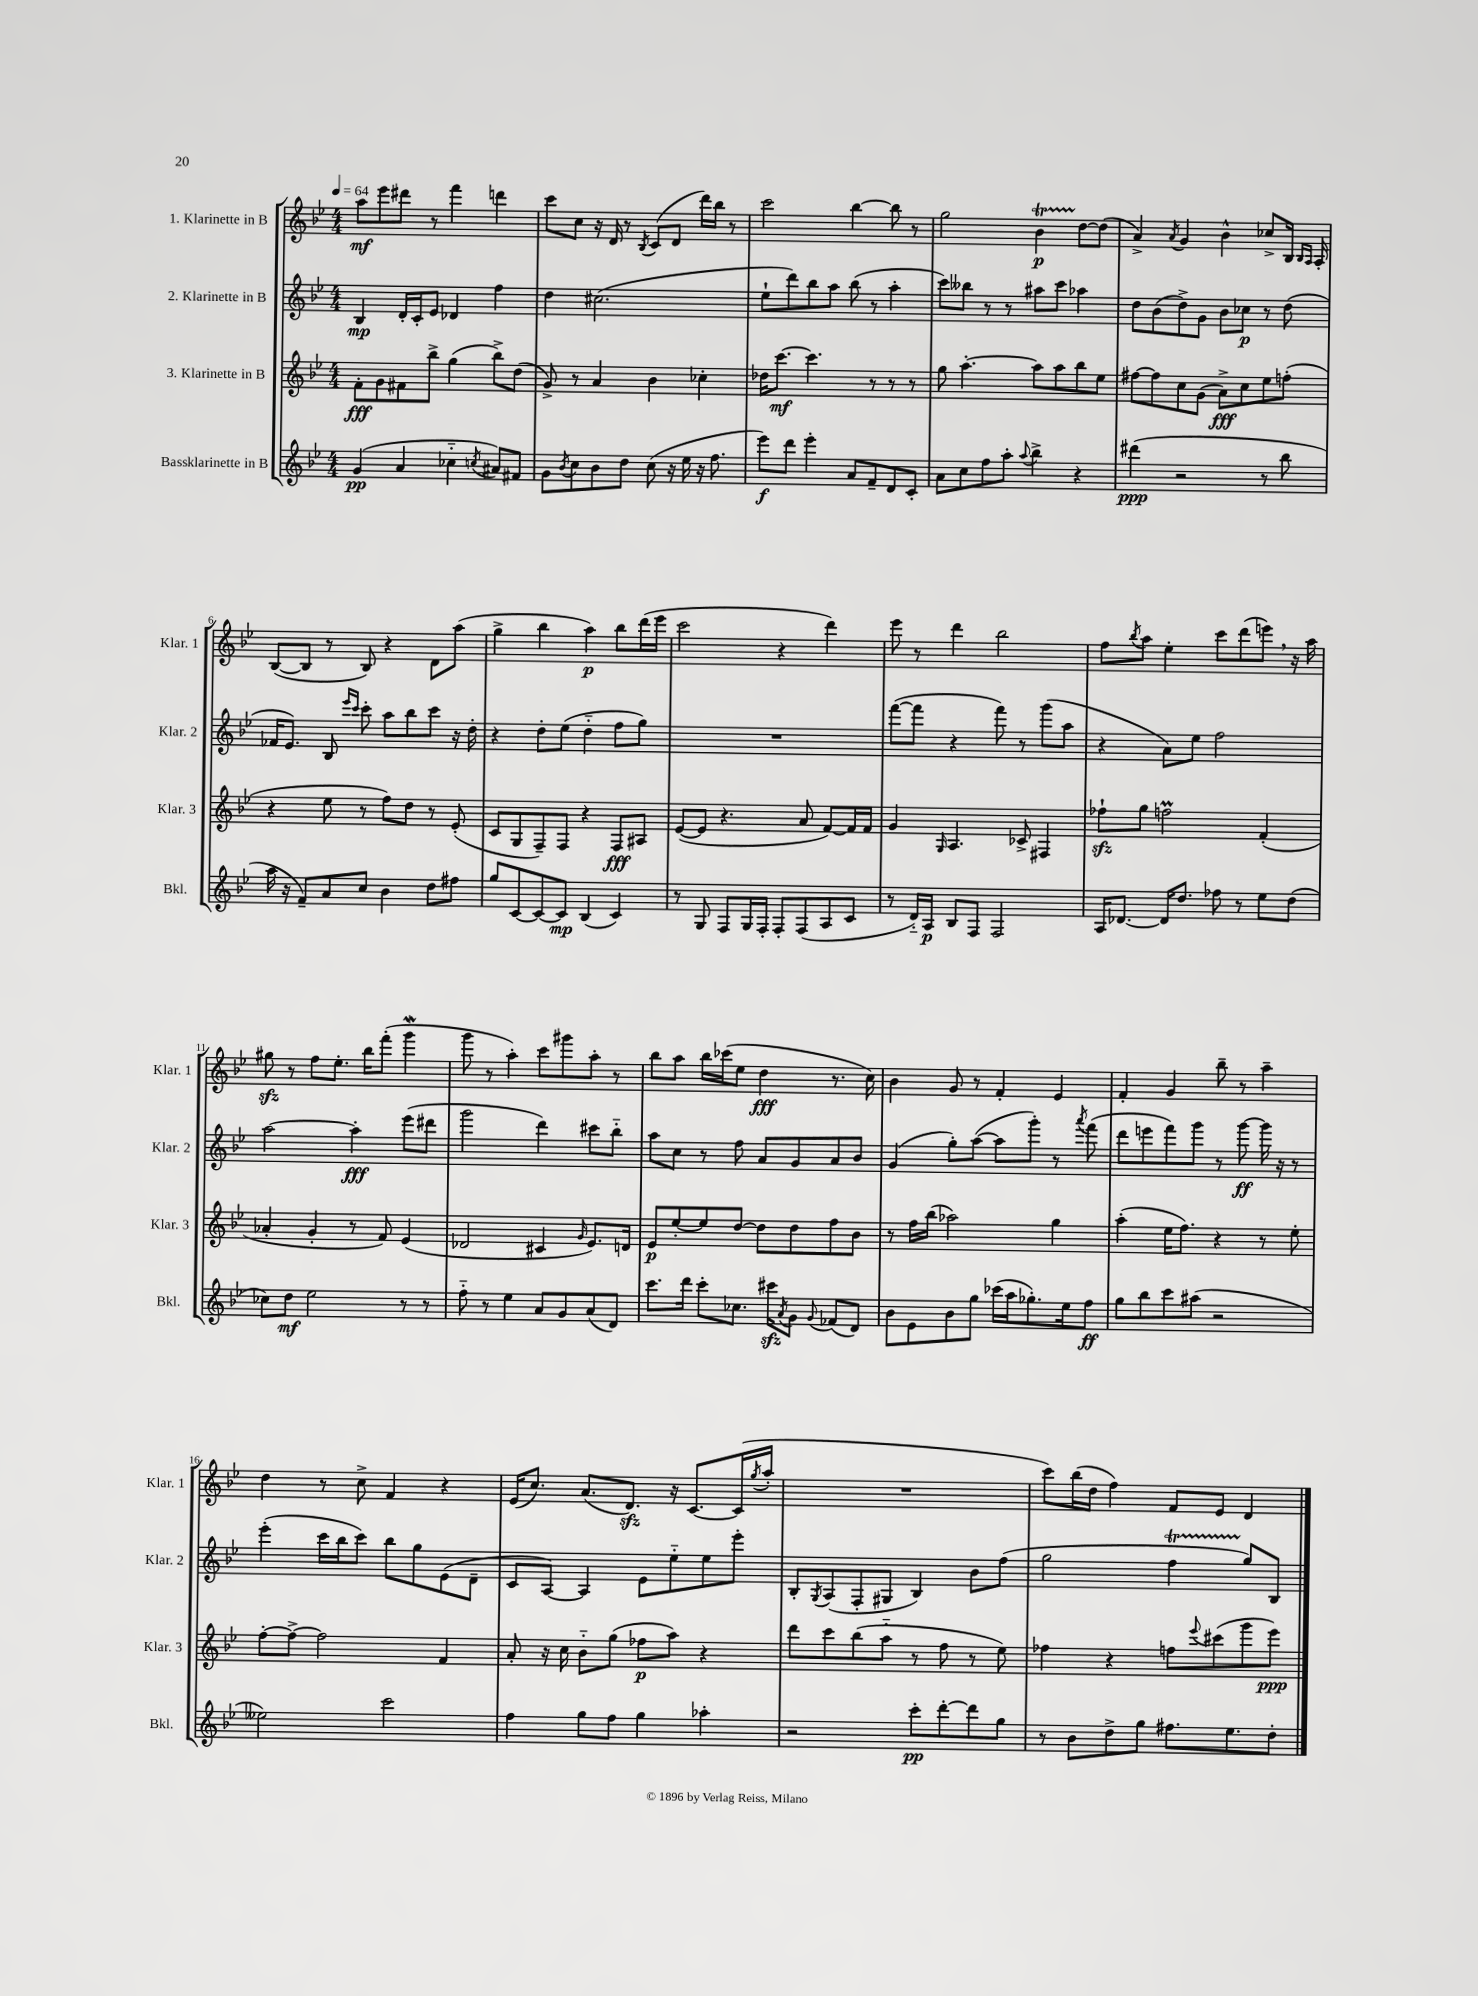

**kern	**kern	**kern	**kern
*staff4	*staff3	*staff2	*staff1
*clefG2	*clefG2	*clefG2	*clefG2
*k[b-e-]	*k[b-e-]	*k[b-e-]	*k[b-e-]
*M4/4	*M4/4	*M4/4	*M4/4
*MM64	*MM64	*MM64	*MM64
(4g/	8f'\L	4B-/	8aa\L
.	8g\	.	8eee-\
4a/	8f#\	16d'/LL	8ddd#\J
.	.	16c'/J	.
.	8bb-^\J	8e-/J	8r
4cc-'~\	(4gg\	4d-/	4fff\
8qcc/	.	.	.
8a#/L)	8bb-^\L)	4ff\	4ddd\
8f#/J	(8dd\J	.	.
=	=	=	=
8g\L	8g^/)	4dd\	8ccc\L
8qb-/	.	.	.
8cc\	8r	.	8cc\J
8b-\	4a/	(2.cc#\	16r
.	.	.	16d/
8dd\J	.	.	8r
.	.	.	8qB-/
(8cc\	4b-\	.	(8c/L
16r	.	.	8d/J
16ee-\	.	.	.
16r	4cc-'\	.	16ddd\LL)
8.ff\	.	.	16bb-\JJ
.	.	.	8r
=	=	=	=
8eee-\L)	16dd-\LK	8ee-`\L	2ccc\
.	[8.ccc\J	.	.
8ddd\J	.	8ddd\)	.
4eee-'\	4.ccc\]	8bb-\	.
.	.	8aa\J	.
8a/L	.	(8bb-\	[4bb-\
8f~/	8r	8r	.
8d/	8r	4aa'\	8bb-\]
8c'/J	8r	.	8r
=	=	=	=
8a\L	8gg\	8ccc\L)	2gg\
8cc\	[4.aa'\	8bb--\J	.
8ff\	.	8r	.
8aa'\J	.	8r	.
8qqaa/	.	.	.
4bb-^\	8aa\]L	8aa#\L	4b-\
.	8aa\	8ccc\J	.
4r	8bb-\	4aa-\	[8dd\L
.	8ee-\J	.	(8dd\]J
=	=	=	=
(4ddd#\	[8ff#\L	8dd\L	4a^/)
.	8ff#\]	(8b-\	.
.	.	.	8qa/
2r	8cc\	8dd^\)	4g/
.	(8g\J	8g\J	.
.	8a^\L)	8b-\L	4b-^^\
.	8cc\	8cc-\J	.
8r	8ee-\	8r	8cc-^/L
8bb-\	(8ff'\J	(8dd\	16B-/Jk
.	.	.	16qqB-/LL
.	.	.	16qqA/JJ
.	.	.	16A'/
=	=	=	=
16aa\	4r	16f-/LK	([8B-/L
16r	.	8.e-/J)	.
8f~/L)	.	.	8B-/]J
8a/	8ee-\	8B-/	8r
.	.	16qqeee-/LL	.
.	.	16qqccc/JJ	.
8cc/J	8r	8ccc'\	8B-/)
4b-\	8ff\L)	8aa\L	4r
.	8dd\J	8bb-\	.
8dd\L	8r	8ccc\J	8d\L
8ff#\J	(8e-'/	16r	(8aa\J
.	.	16dd'\	.
=	=	=	=
8gg/L	8c/L	4r	4gg^\
[8c/	8G/	.	.
8c/_	8F~/)	8dd'\L	4bb-\
8c/]J	8F/J	(8ee-\J	.
(4B-/	4r	4dd'~\	4aa\)
4c/)	8F/L	8ff\L	8bb-\L
.	8A#/J	8gg\J)	(16ddd\L
.	.	.	16eee-\JJ
=	=	=	=
8r	([8e-/L	1r	2ccc\
8G/	8e-/]J	.	.
8F/L	4.r	.	.
16G/L	.	.	.
16F'/JJ	.	.	.
8F'/L	.	.	4r
(8F/	8a/	.	.
8A/	[8f/L)	.	4ddd\)
8c/J	16f/]L	.	.
.	16f/JJ	.	.
=	=	=	=
8r	4g/	([8fff\L	8eee-\
16d'~/LL)	.	8fff\]J	8r
16A/JJ	.	.	.
.	16qqG/	.	.
8B-/L	4.A/	4r	4ddd\
8F/J	.	.	.
2F/	.	8fff\)	2bb-\
.	8c-^/	8r	.
.	4F#/	(8ggg\L	.
.	.	8aa\J	.
=	=	=	=
16A/LK	8ff-`\L	4r	8ff\L
[8.d-/J	.	.	.
.	.	.	8qbb-/
.	8gg\J	.	8aa\J
16d-/]LK	2ff\	8a\L)	4ee-'\
8.dd/J	.	.	.
.	.	8ee-\J	.
8ff-\	.	2ff\	8ccc\L
8r	.	.	(8ddd\
8ee-\L	(4f'/	.	8eee\J)
(8dd\J	.	.	16r
.	.	.	16aa\
=	=	=	=
8cc-\L)	4a-'/	[2aa\	8gg#\
8dd\J	.	.	8r
2ee-\	4g'/	.	8ff\L
.	.	.	8.ee-'\J
.	8r	4aa'\]	.
.	.	.	16bb-\LK
.	8f/)	.	(8fff'\J
8r	(4e-/	(8eee-\L	4ggg\
8r	.	8ddd#\J	.
=	=	=	=
8ff'~\	2d-/	2ggg\	8ggg\
8r	.	.	8r
4ee-\	.	.	4aa'\)
8a/L	4c#/	4ddd\)	8ccc\L
8g/	.	.	8ggg#\
.	16qqg/	.	.
(8a/	8.e-/L)	8ccc#\L	8aa'\J
8d/J)	.	8bb-'~\J	8r
.	16d/Jk	.	.
=	=	=	=
8.ccc\L	8e-/L	8aa\L	8bb-\L
.	[8ee-'/	8cc\J	8aa\J
16ddd\Jk	.	.	.
8ccc'\L	8ee-/]	8r	16bb-\LL
.	.	.	(16ccc-\J
8.cc-\J	[8dd/J	8ff\	8ee-\J
.	8dd\]L	8a/L	4dd\
16ccc#\LK	.	.	.
8qa/	.	.	.
8g\J	8dd\	8g/	.
8qqg/	.	.	.
(8f-/L	8ff\	8a/	8.r
8d/J)	8b-\J	8b-/J	.
.	.	.	16cc\)
=	=	=	=
8b-\L	8r	(4g/	4b-\
8e-\	16ff\LL	.	.
.	(16bb-\JJ	.	.
8b-\	2aa-\)	8gg'\L)	8g/
8gg\J	.	([8aa\J	8r
(16ccc-\LL	.	8aa\]L	4f'/
16aa\J	.	.	.
8.gg-'\)	.	8ggg'\J)	.
.	4gg\	8r	4e-/
16ee-\k	.	.	.
.	.	8qaaa/	.
8ff\J	.	(8fff\	.
=	=	=	=
8gg\L	(4aa'\	8ddd\L	4f'/
8bb-\	.	8eee\	.
8ccc\	16ee-\LK	8fff\)	4g/
.	8.ff\J)	.	.
(8aa#\J	.	8ggg\J	.
2r	4r	8r	8bb-~\
.	.	[8ggg\	8r
.	8r	16ggg\]	4aa~\
.	.	16r	.
.	8ee-'\	8r	.
=	=	=	=
2ee--\)	[8ff'\L	(4eee-'\	4dd\
.	8ff^\_J	.	.
.	2ff\]	16ccc\LL	8r
.	.	16bb-\J	.
.	.	8ccc\J)	8cc^\
2ccc\	.	8bb-\L	4f/
.	.	8gg\	.
.	4f/	(8e-\	4r
.	.	8d~\J	.
=	=	=	=
4ff\	8a'/	8c/L	(16e-/LK
.	.	.	8.cc/J)
.	16r	[8A/J)	.
.	16cc\	.	.
8gg\L	8b-'~\L	4A/]	(8.a/L
8ff\J	(8gg\J	.	.
.	.	.	8.d/J)
4gg\	8ff-\L	8e-\L	.
.	8aa\J)	8ee-'~\	16r
.	.	.	[8.c/L
4aa-'\	4r	8ee-\	.
.	.	8eee-'\J	(16c/]L
.	.	.	8qgg/
.	.	.	16aa'/JJ
=	=	=	=
2r	8ddd\L	8B-'/L	1r
.	.	8qG/	.
.	8ccc\	(8A/	.
.	(8bb-\	8F'/	.
.	8aa'~\J	8G#/J	.
8ccc'\L	8r	4B-/)	.
[8ddd'\	8ff\	.	.
8ddd\]	8r	8b-\L	.
8gg\J	8ee-\)	(8ff\J	.
=	=	=	=
8r	4ff-\	2gg\	8ccc\L)
8b-\L	.	.	(16bb-\L
.	.	.	16dd\JJ
8dd^\	4r	.	4ff\)
8gg\J	.	.	.
8.ff#\L	8ff\L	4ff\	8f/L
.	8qqeee-/	.	.
.	(8ccc#\	.	8e-/J
8.ee-\	.	.	.
.	8ggg\	8gg/L)	4d/
8dd'\J	8eee-\J)	8B-/J	.
==	==	==	==
*-	*-	*-	*-
